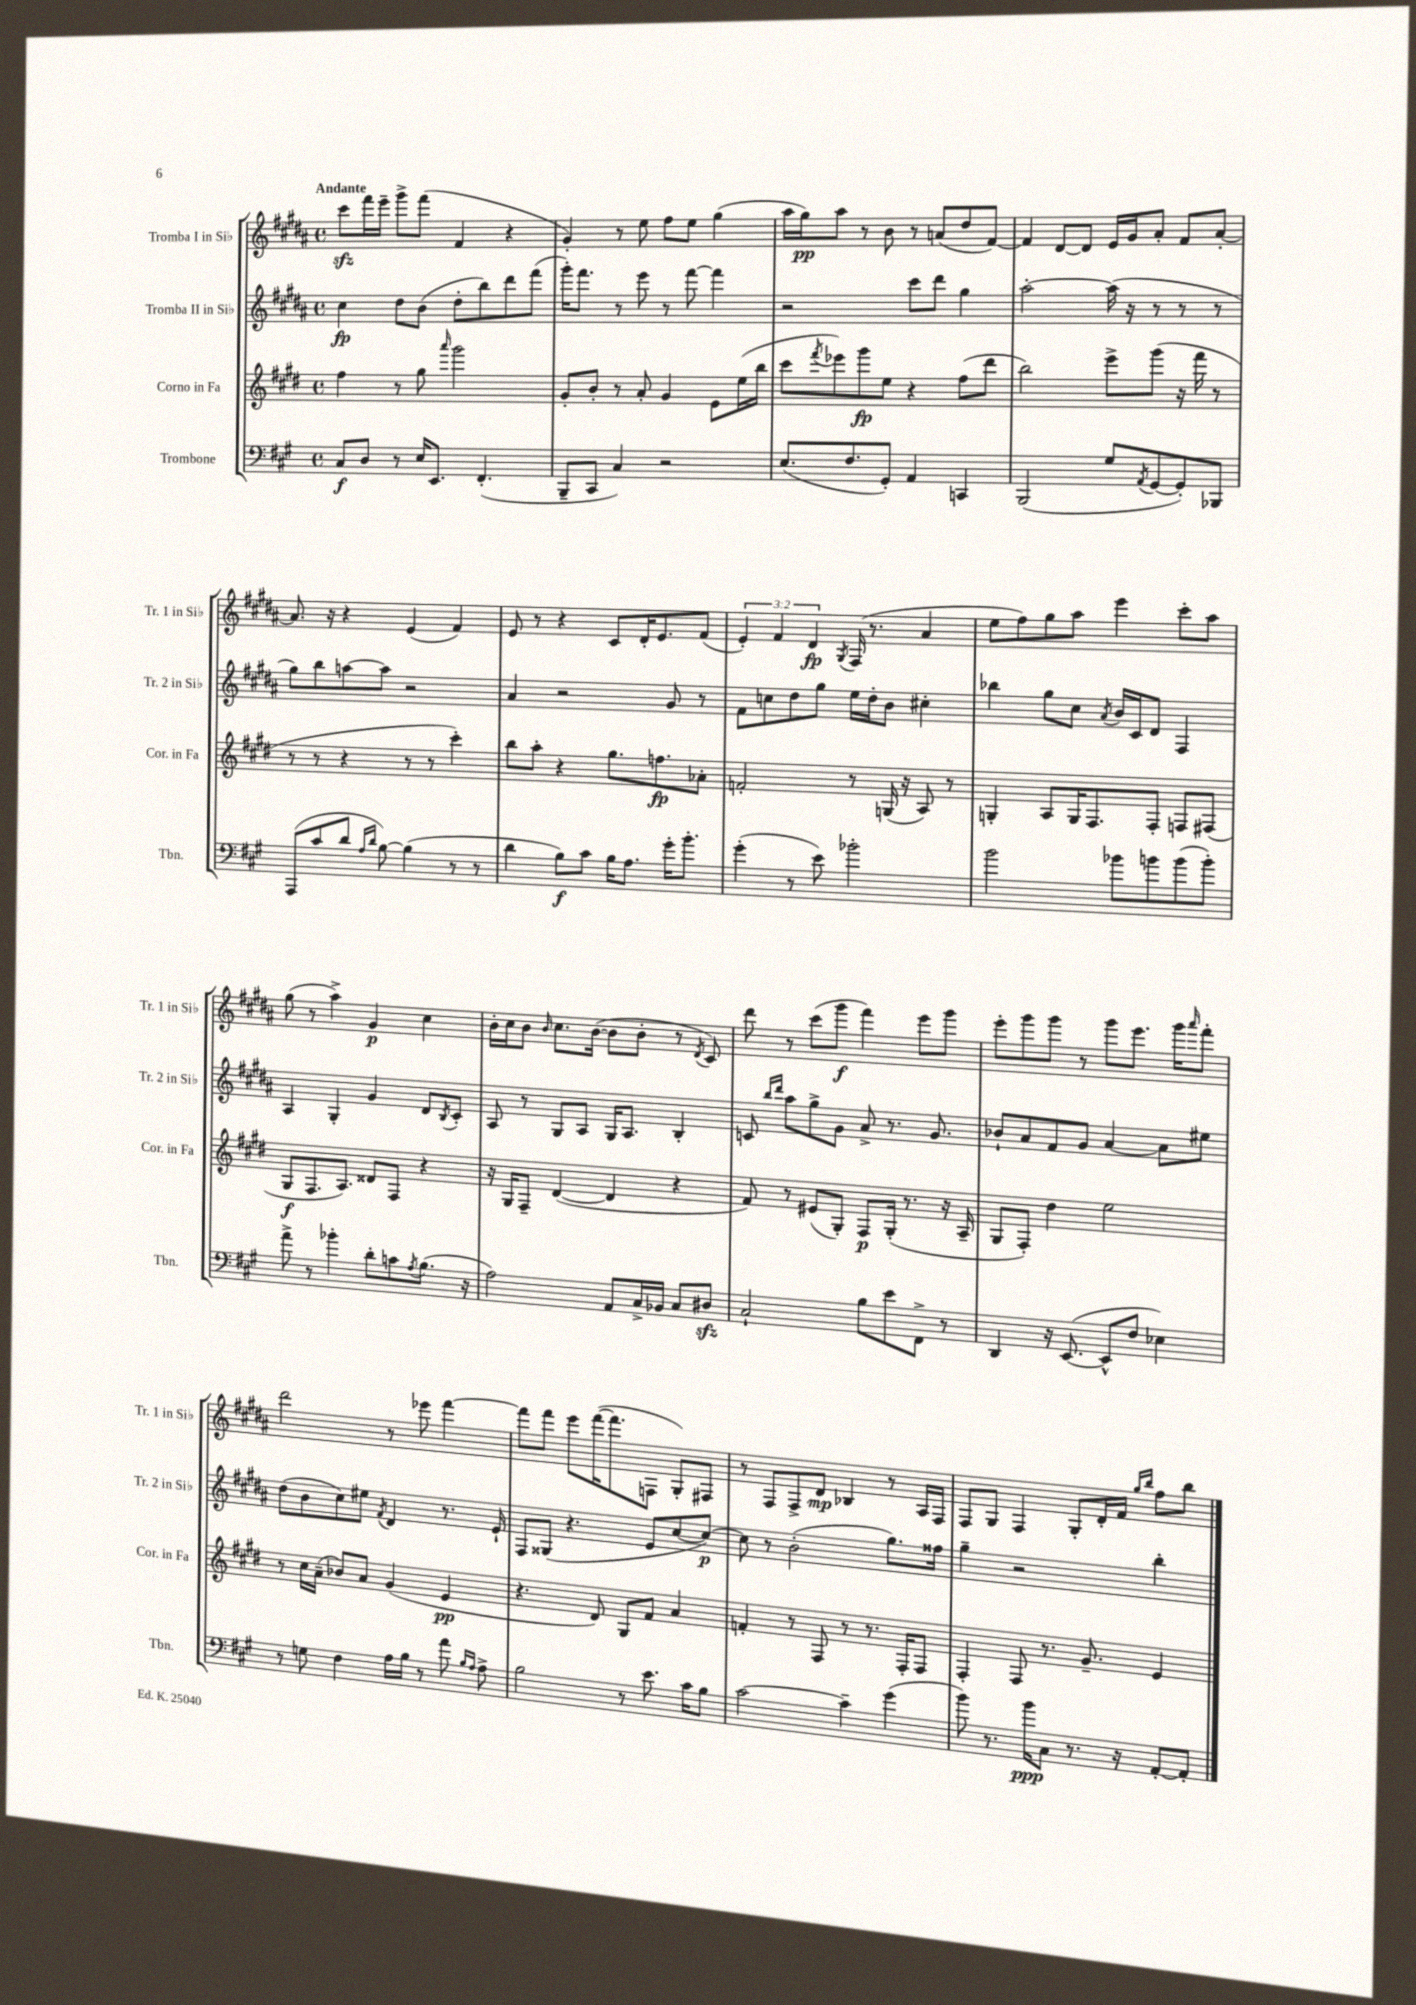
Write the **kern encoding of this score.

**kern	**dynam	**kern	**dynam	**kern	**dynam	**kern	**dynam
*part4	*part4	*part3	*part3	*part2	*part2	*part1	*part1
*staff4	*staff4	*staff3	*staff3	*staff2	*staff2	*staff1	*staff1
*I"Trombone	*	*I"Corno in Fa	*	*I"Tromba II in Si♭	*	*I"Tromba I in Si♭	*
*I'Tbn.	*	*I'Cor. in Fa	*	*I'Tr. 2 in Si♭	*	*I'Tr. 1 in Si♭	*
*clefF4	*	*clefG2	*	*clefG2	*	*clefG2	*
*k[f#c#g#]	*	*k[f#c#g#d#]	*	*k[f#c#g#d#a#]	*	*k[f#c#g#d#a#]	*
*M4/4	*	*M4/4	*	*M4/4	*	*M4/4	*
*met(c)	*	*met(c)	*	*met(c)	*	*met(c)	*
=1	=1	=1	=1	=1	=1	=1	=1
!	!	!	!	!	!	!LO:TX:a:B:t=Andante	!
8C#/L	f	4ff#\	.	4cc#\	fp	8ccc#zz\L	.
8D/J	.	.	.	.	.	16fff#\L	.
.	.	.	.	.	.	16eee~\JJ	.
8r	.	8r	.	8dd#\L	.	8ggg#^\L	.
16E/KL	.	8gg#\	.	(8b\J	.	(8fff#\J	.
8.EE/J	.	.	.	.	.	.	.
.	.	16qqaaa/	.	.	.	.	.
.	.	2ggg#\	.	8dd#'\L	.	4f#/	.
(4.FF#'/	.	.	.	8bb\)	.	.	.
.	.	.	.	8ddd#\	.	4r	.
.	.	.	.	(8fff#\J	.	.	.
=2	=2	=2	=2	=2	=2	=2	=2
8BBB~/L	.	8g#'/L	.	16ggg#'\KL)	.	4g#'/)	.
.	.	.	.	8.fff#\J	.	.	.
8CC#/J	.	8b'/J	.	.	.	.	.
4C#/)	.	8r	.	8r	.	8r	.
.	.	8a'/	.	8eee\	.	8ee\	.
2r	.	4g#/	.	8r	.	8ff#\L	.
.	.	.	.	[8fff#\	.	8ee\J	.
.	.	8e\L	.	4fff#\]	.	(4gg#\	.
.	.	(16ee\L	.	.	.	.	.
.	.	16bb\JJ	.	.	.	.	.
=3	=3	=3	=3	=3	=3	=3	=3
(8.E/L	.	8ccc#\L	.	2r	.	16aa#\LL	.
.	.	.	.	.	.	16gg#\J)	pp
.	.	8qfff#/	.	.	.	.	.
.	.	8eee-X\)	.	.	.	8aa#\J	.
8.F#/	.	.	.	.	.	.	.
.	.	8ggg#\	fp	.	.	8r	.
8GG#'/J)	.	8ee\J	.	.	.	8b\	.
4AA/	.	4r	.	8ccc#\L	.	8r	.
.	.	.	.	8ddd#\J	.	(8an/L	.
4CCn/	.	(8ff#\L	.	4gg#\	.	8dd#/	.
.	.	8ddd#\J	.	.	.	[8f#/J)	.
=4	=4	=4	=4	=4	=4	=4	=4
(2BBB/	.	2bb\)	.	[2aa#'\	.	4f#/]	.
.	.	.	.	.	.	[8d#/L	.
.	.	.	.	.	.	8d#/J]	.
8G#/L	.	8eee^\L	.	(16aa#\]	.	16e/LL	.
.	.	.	.	16r	.	16g#/J	.
8qAA/	.	.	.	.	.	.	.
[8GG#/	.	(8ggg#\J	.	8r	.	8a#'/J	.
8GG#'/])	.	16r	.	8r	.	8f#/L	.
.	.	16fff#\	.	.	.	.	.
8BBB-X/J	.	8r	.	8r	.	[8a#'/J	.
!!LO:LB:g=z
=5	=5	=5	=5	=5	=5	=5	=5
(8AAA/L	.	8r	.	8gg#\L)	.	8.a#/]	.
8c#/	.	8r	.	8bb\	.	.	.
.	.	.	.	.	.	16r	.
8d/J	.	4r	.	[8aan\	.	4r	.
16qqA/LL	.	.	.	.	.	.	.
16qqd/JJ	.	.	.	.	.	.	.
[8B\)	.	.	.	8aa\J]	.	.	.
(4B\]	.	8r	.	2r	.	(4e/	.
.	.	8r	.	.	.	.	.
8r	.	4ccc#'\)	.	.	.	4f#/)	.
8r	.	.	.	.	.	.	.
=6	=6	=6	=6	=6	=6	=6	=6
4d\	.	8bb\L	.	4a#/	.	8e/	.
.	.	8aa'\J	.	.	.	8r	.
8B\L)	f	4r	.	2r	.	4r	.
8c#\J	.	.	.	.	.	.	.
16B\KL	.	8.gg#\L	.	.	.	8c#/L	.
8.A\J	.	.	.	.	.	.	.
.	.	.	.	.	.	16d#'/K	.
.	.	8.ffn\	fp	.	.	8.e/	.
16g#'\KL	.	.	.	8g#/	.	.	.
8.b'\J	.	.	.	.	.	.	.
.	.	8a-X'\J	.	8r	.	(8f#/J	.
=7	=7	=7	=7	=7	=7	=7	=7
(4g#'\	.	2fn'/	.	8f#\L	.	6e'/)	.
.	.	.	.	8ccn\	.	.	.
.	.	.	.	.	.	6f#/	.
8r	.	.	.	8dd#\	.	.	.
.	.	.	.	.	.	6d#/	fp
8e\)	.	.	.	8gg#\J	.	.	.
.	.	.	.	.	.	8qG#/	.
2b-X'\	.	8r	.	16ee\LL	.	(16F#/	.
.	.	.	.	16dd#'\J	.	8.r	.
.	.	(16Gn/	.	8b\J	.	.	.
.	.	16r	.	.	.	.	.
.	.	8A/)	.	4cc#X'\	.	4a#/	.
.	.	8r	.	.	.	.	.
=8	=8	=8	=8	=8	=8	=8	=8
2b\	.	4Gn'/	.	4bb-X\	.	8ee\L	.
.	.	.	.	.	.	8ff#\)	.
.	.	8A/L	.	8gg#\L	.	8gg#\	.
.	.	16G/K	.	8cc#\J	.	8aa#\J	.
.	.	8.F#/	.	.	.	.	.
.	.	.	.	8qa#/	.	.	.
8b-X\L	.	.	.	16b/LL	.	4eee\	.
.	.	.	.	16c#/J	.	.	.
8bn\	.	8F#'/J	.	8d#/J	.	.	.
(8b\	.	8Fn/L	.	4F#/	.	8ccc#'\L	.
8b'\J)	.	(8F#X/J	.	.	.	8aa#\J	.
!!LO:LB:g=z
=9	=9	=9	=9	=9	=9	=9	=9
8a^\	.	8G#/L	f	4A#/	.	(8gg#\	.
8r	.	8.F#/	.	.	.	8r	.
4b-X'\	.	.	.	4G#'/	.	4aa#^\)	.
.	.	8.A/J)	.	.	.	.	.
8d'\L	.	8d##X/L	.	4g#/	.	4g#/	p
8cn\	.	8F#/J	.	.	.	.	.
8qA/	.	.	.	.	.	.	.
(8.B\J	.	4r	.	8d#/L	.	4cc#\	.
.	.	.	.	8qB/	.	.	.
.	.	.	.	8c#'/J	.	.	.
16r	.	.	.	.	.	.	.
=10	=10	=10	=10	=10	=10	=10	=10
2A\)	.	16r	.	8A#/	.	16b'\LL	.
.	.	16G#/KL	.	.	.	16cc#\J	.
.	.	8F#~/J	.	8r	.	8b\J	.
.	.	.	.	.	.	16qqb/	.
.	.	([4d#/	.	8G#/L	.	8.cc#\L	.
.	.	.	.	8A#/J	.	.	.
.	.	.	.	.	.	([16b\Jk	.
8AA/L	.	4d#/]	.	16G#/KL	.	8b\L]	.
.	.	.	.	8.A#/J	.	.	.
16C#^/L	.	.	.	.	.	8b'\J	.
16BB-X/JJ	.	.	.	.	.	.	.
8C#/L	.	4r	.	4B'/	.	8r	.
.	.	.	.	.	.	8qd#/	.
8D#Xzz/J	.	.	.	.	.	8c#/)	.
=11	=11	=11	=11	=11	=11	=11	=11
2C#`/	.	8f#/)	.	8cn/	.	8ddd#\	.
.	.	.	.	16qqbb/LL	.	.	.
.	.	.	.	16qqddd#/JJ	.	.	.
.	.	8r	.	8aa#\L	.	8r	.
.	.	(8e#X/L	.	8gg#^\	.	(8ccc#\L	.
.	.	8G#'/J)	.	8g#\J	.	8ggg#\J	f
8B\L	.	8F#/L	p	8a#^/	.	4fff#\)	.
8e\	.	(16G#'/Jk	.	8.r	.	.	.
.	.	8.r	.	.	.	.	.
8FF#^\J	.	.	.	.	.	8eee\L	.
.	.	.	.	8.g#/	.	.	.
8r	.	16r	.	.	.	8ggg#\J	.
.	.	16A~/	.	.	.	.	.
=12	=12	=12	=12	=12	=12	=12	=12
4DD/	.	8G#/L	.	8b-X`/L	.	8eee'\L	.
.	.	8F#'/J)	.	8a#/	.	8ggg#\	.
16r	.	4dd#\	.	8f#/	.	8ggg#\J	.
([8.EE/	.	.	.	.	.	.	.
.	.	.	.	8g#/J	.	8r	.
8EE^^/L]	.	2ee\	.	[4a#/	.	8ggg#\L	.
8F#/J	.	.	.	.	.	8.eee\J	.
4E-X\)	.	.	.	8a#\L]	.	.	.
.	.	.	.	.	.	16ggg#\KL	.
.	.	.	.	.	.	16qqaaa#/	.
.	.	.	.	8ee#X\J	.	8fff#'\J	.
!!LO:LB:g=z
=13	=13	=13	=13	=13	=13	=13	=13
8r	.	8r	.	(8dd#\L	.	2ddd#\	.
8Gn\	.	16cc#\LL	.	8b\	.	.	.
.	.	(16a~\JJ	.	.	.	.	.
4F#\	.	8b-X/L)	.	8cc#\)	.	.	.
.	.	8a/J	.	8ee#X\J	.	.	.
.	.	.	.	8qf#/	.	.	.
16A\LL	.	(4g#/	.	4d#/	.	8r	.
16B\JJ	.	.	.	.	.	.	.
8r	.	.	.	.	.	8eee-X\	.
8a\	.	4e/	pp	8.r	.	[4fff#\	.
16qqB/LL	.	.	.	.	.	.	.
16qqA/JJ	.	.	.	.	.	.	.
8A^\	.	.	.	.	.	.	.
.	.	.	.	16e`/	.	.	.
=14	=14	=14	=14	=14	=14	=14	=14
2B\	.	4.r	.	8F#/L	.	8fff#\L]	.
.	.	.	.	(8G##X/J	.	8fff#\J	.
.	.	.	.	4.r	.	8eee\L	.
.	.	8d#/)	.	.	.	([16fff#\K	.
.	.	.	.	.	.	8.fff#\]	.
8r	.	8G#/L	.	.	.	.	.
8.e\	.	8f#/J	.	8e/L	.	8Fn\J	.
.	.	4a/	.	[8cc#/	.	8G#'/L)	.
16c#\KL	.	.	.	.	.	.	.
8B\J	.	.	.	8cc#/J_)	p	8F#X/J	.
=15	=15	=15	=15	=15	=15	=15	=15
[2c#\	.	4fn'/	.	8cc#\]	.	8r	.
.	.	.	.	8r	.	8F#/L	.
.	.	8r	.	(2b'\	.	8F#^/	.
.	.	8F#/	.	.	.	8d#/J	mp
4c#~\]	.	8r	.	.	.	4B-X/	.
.	.	8.r	.	.	.	.	.
(4g#\	.	.	.	8.gg#\L)	.	8r	.
.	.	16F#'/KL	.	.	.	.	.
.	.	8F#/J	.	.	.	16A#/LL	.
.	.	.	.	16ff##X\Jk	.	16F#/JJ	.
=16	=16	=16	=16	=16	=16	=16	=16
8b\)	.	4F#'/	.	4gg#~\	.	8F#/L	.
8.r	.	.	.	.	.	8G#/J	.
.	.	8F#/	.	2r	.	4F#/	.
16b\KL	ppp	.	.	.	.	.	.
8C#\J	.	8.r	.	.	.	.	.
8.r	.	.	.	.	.	8G#'/L	.
.	.	8.g#~/	.	.	.	.	.
.	.	.	.	.	.	16d#'/L	.
16r	.	.	.	.	.	16f#/JJ	.
.	.	.	.	.	.	16qqgg#/LL	.
.	.	.	.	.	.	16qqbb/JJ	.
[8AA'/L	.	4e/	.	4bb'\	.	8ff#\L	.
8AA'/J]	.	.	.	.	.	8bb\J	.
==	==	==	==	==	==	==	==
*-	*-	*-	*-	*-	*-	*-	*-
